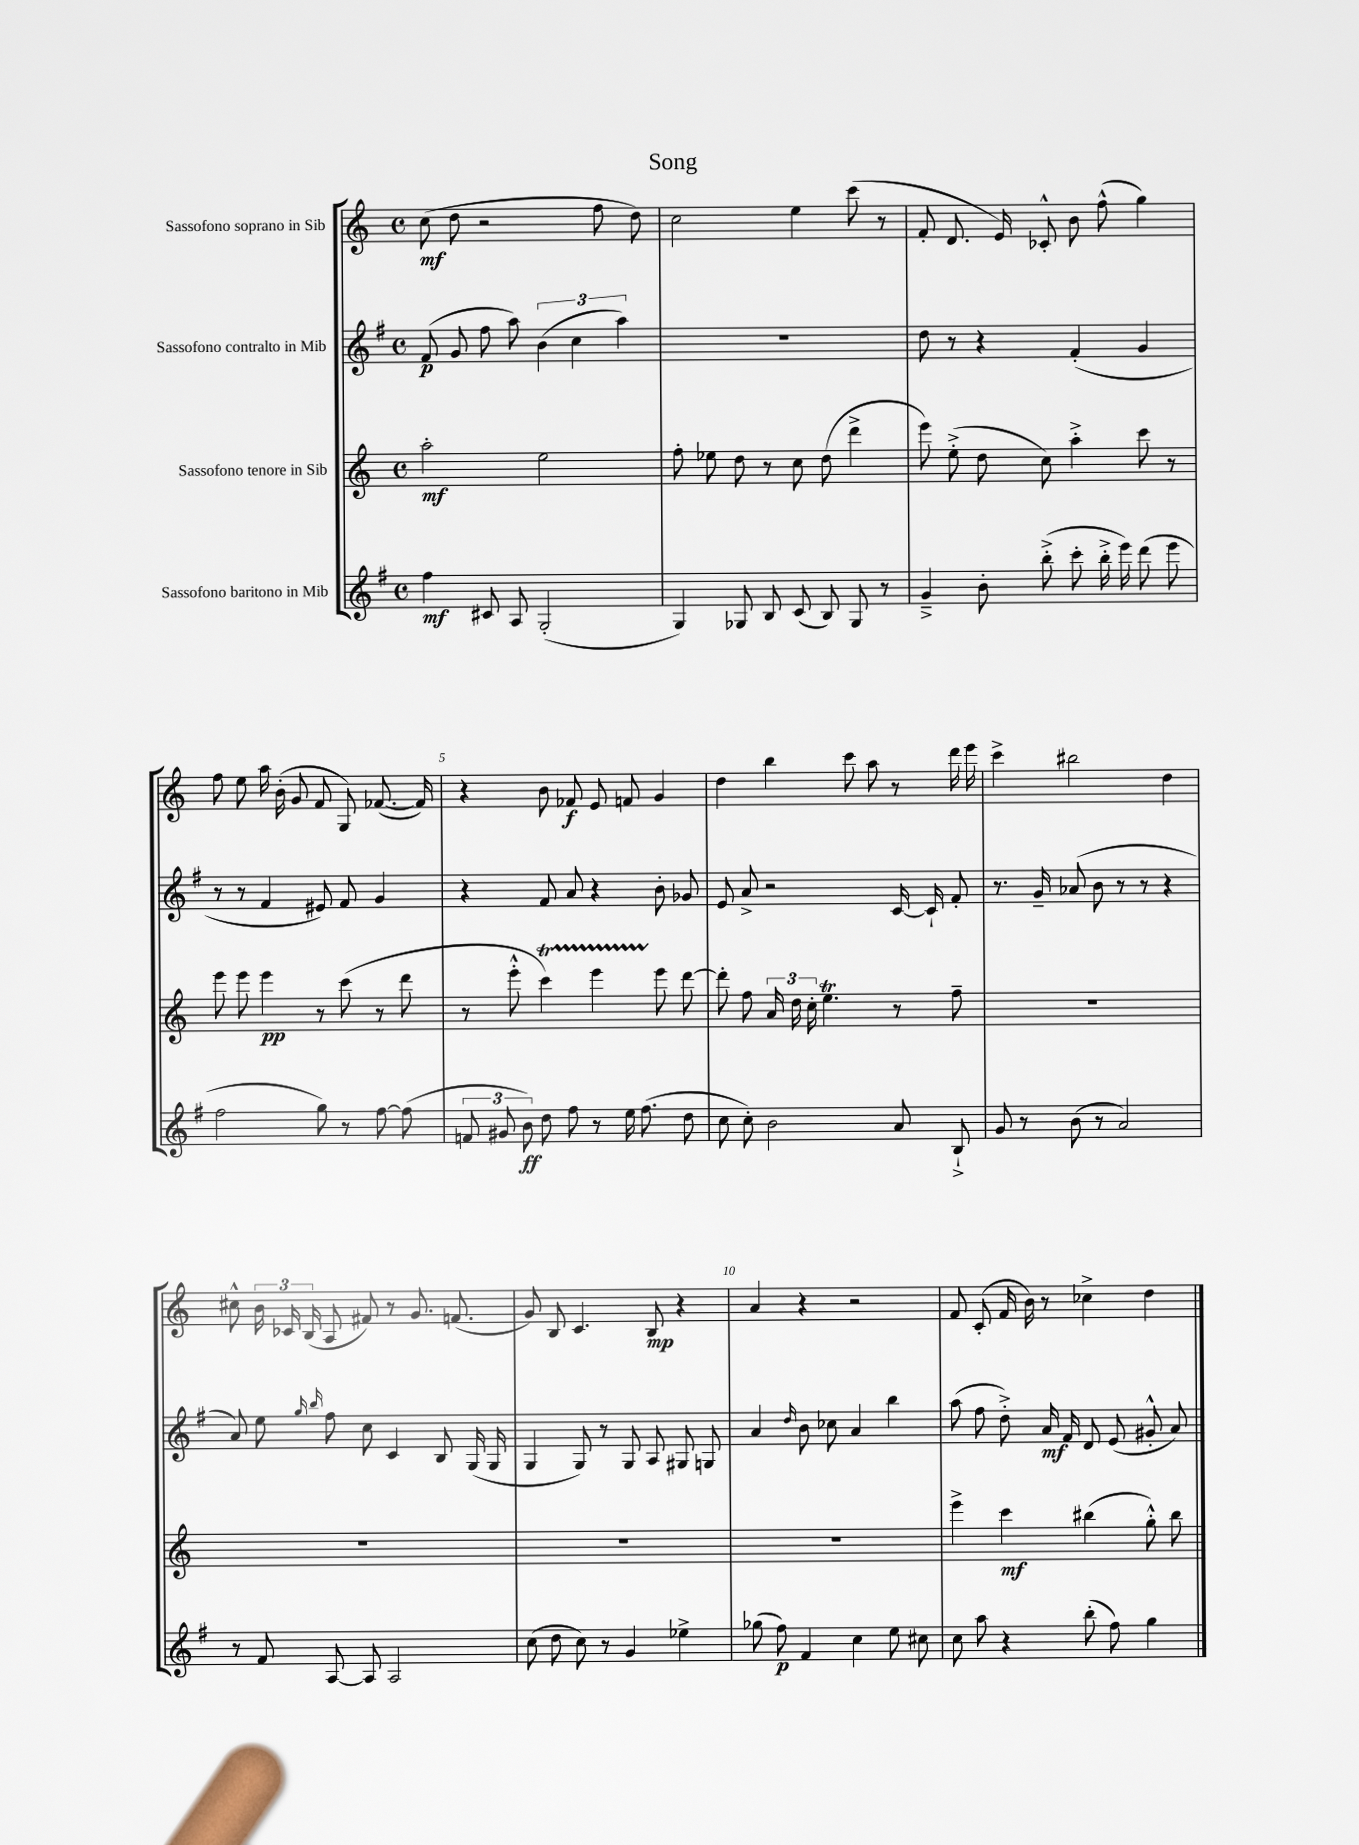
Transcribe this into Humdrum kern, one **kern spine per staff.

**kern	**kern	**kern	**kern
*staff4	*staff3	*staff2	*staff1
*clefG2	*clefG2	*clefG2	*clefG2
*k[f#]	*k[]	*k[f#]	*k[]
*M4/4	*M4/4	*M4/4	*M4/4
*met(c)	*met(c)	*met(c)	*met(c)
4ff#	2aa'	(8f#	(8cc
.	.	8g	8dd
8c#	.	8ff#	2r
8A	.	8aa)	.
(2G'	2ee	(6b	.
.	.	6cc	.
.	.	.	8ff
.	.	6aa)	.
.	.	.	8dd)
=	=	=	=
4G)	8ff'	1r	2cc
.	8ee-	.	.
8G-	8dd	.	.
8B	8r	.	.
(8c	8cc	.	4ee
8B)	(8dd	.	.
8G-	4ddd^	.	(8ccc
8r	.	.	8r
=	=	=	=
4g~^	8eee)	8dd	8f'
.	(8ee'^	8r	8.d
8b'	8dd	4r	.
.	.	.	16e)
(8bb'^	8cc)	.	8c-'^^
8ccc'	4aa'^	(4f#'	8b
16bb'^	.	.	(8ff^^
16eee)	.	.	.
(8ddd	8ccc	4g	4gg)
8eee	8r	.	.
=	=	=	=
2ff#	8eee	8r	8ff
.	8eee	8r	8ee
.	4eee	4f#	16aa
.	.	.	(16b'
.	.	.	8g
8gg)	8r	8e#)	8f
8r	(8ccc	8f#	8G)
[8ff#	8r	4g	([8.f-
(8ff#]	8ddd	.	.
.	.	.	16f-])
=	=	=	=
12f	8r	4r	4r
12g#	.	.	.
.	8eee'^^	.	.
12b)	.	.	.
8dd	4ccc)	8f#	8b
8ff#	.	8a	8f-
8r	4eee	4r	8e
16ee	.	.	8f
(8.ff#	.	.	.
.	8eee	8b'	4g
8dd	[8ddd	8g-	.
=	=	=	=
8cc	8ddd']	8e	4dd
8cc')	8ff	8a^	.
2b	24a	2r	4bb
.	24dd	.	.
.	24cc'	.	.
.	4.ee	.	.
.	.	.	8ccc
.	.	.	8aa
8a	8r	[16c	8r
.	.	16c`]	.
8B`^	8ff~	8f#'	16ddd
.	.	.	16eee
=	=	=	=
8g	1r	8.r	4ccc^
8r	.	.	.
.	.	16g~	.
(8b	.	(8a-	2bb#
8r	.	8b	.
2a)	.	8r	.
.	.	8r	.
.	.	4r	4dd
=	=	=	=
8r	1r	8a)	8cc#^^
8f#	.	8ee	24b
.	.	.	24c-
.	.	.	(24B
.	.	16qqgg	.
.	.	16qqbb	.
[8A	.	8ff#	8A
8A]	.	8cc	8f#)
2A	.	4c	8r
.	.	.	8.g
.	.	8B	.
.	.	.	(8.f
.	.	(16G	.
.	.	16G	.
=	=	=	=
(8cc	1r	4G	8g)
8dd	.	.	8B
8cc)	.	8G)	4.c
8r	.	8r	.
4g	.	8G	.
.	.	8A	8B
4ee-^	.	8G#	4r
.	.	8G	.
=	=	=	=
(8gg-	1r	4a	4a
8ff#)	.	.	.
.	.	16qqdd	.
4f#	.	8b	4r
.	.	8cc-	.
4cc	.	4a	2r
8ee	.	4bb	.
8cc#	.	.	.
=	=	=	=
8cc	4eee^	(8aa	8f
8aa	.	8ff#	(8c'
4r	4ccc	8dd'^)	16f
.	.	.	16b)
.	.	16a	8r
.	.	16f#	.
(8bb'	(4bb#	8d	4cc-^
8ff#)	.	(8e	.
4gg	8gg'^^)	8g#'^^	4dd
.	8bb#	8a)	.
==	==	==	==
*-	*-	*-	*-
